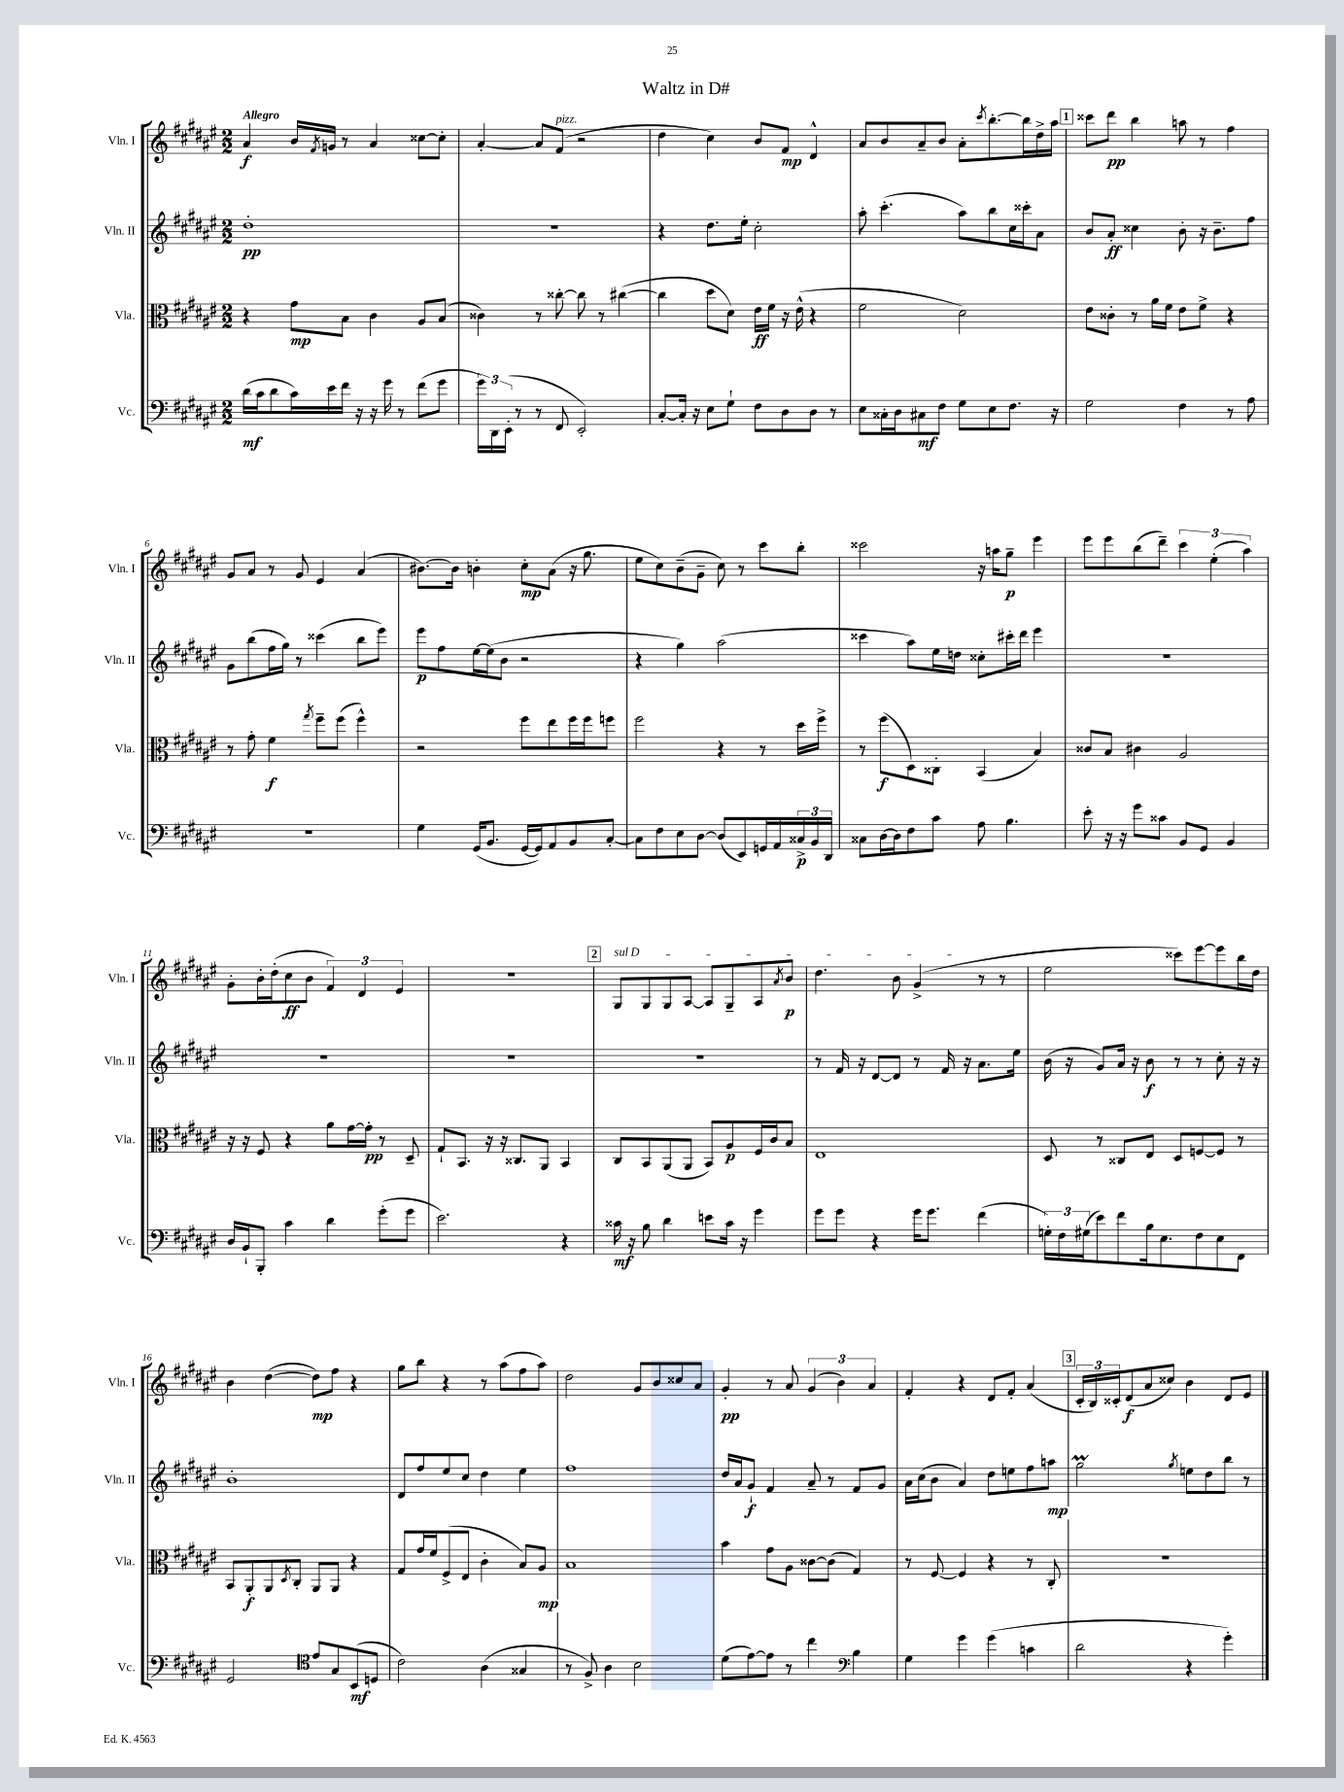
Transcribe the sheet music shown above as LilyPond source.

\header { title = "Waltz in D#" }
<<
\new StaffGroup <<
\new Staff = "s0" \with { instrumentName = "Vln. I" shortInstrumentName = "Vln. I" } {
    \clef treble \key fis \major \numericTimeSignature \time 2/2 \tempo "Allegro"
    ais'4\f b'16 \acciaccatura { fis'8 } g'16 r8 ais'4 cisis''8~ cisis''8-. |
    ais'4~-. ais'8 fis'8^\markup { \italic "pizz." }( r2 |
    dis''4 cis''4) b'8 fis'8\mp dis'4-^ |
    ais'8 b'8 ais'8-- b'8 ais'8-. \acciaccatura { cis'''8 } b''8.~-. b''16 dis''16-> ais''16 |
    \mark \markup { \box "1" } cisis'''8 dis'''8\pp b''4 a''8 r8 fis''4 |
    gis'8 ais'8 r8 gis'8 eis'4 ais'4( |
    bis'8.~) bis'16 b'4-. cis''8-.\mp ais'8( r16 gis''8. |
    eis''8 cis''8) b'8--( gis'8-- cis''8) r8 cis'''8 b''8-. |
    cisis'''2 r16 a''16 gis''8--\p eis'''4 |
    eis'''8 eis'''8 b''8( dis'''8--) \tuplet 3/2 { cis'''4 eis''4-.( ais''4) } |
    gis'8-. b'16-. dis''16-.( cis''8\ff b'8 \tuplet 3/2 { fis'4) dis'4 eis'4 } |
    R1 |
    \mark \markup { \box "2" } \once \override TextSpanner.bound-details.left.text = \markup { \italic "sul D" } gis8\startTextSpan gis8 gis8 ais8~ ais8 gis8-- ais8 \acciaccatura { ais'8 } b'8\p |
    dis''4. b'8 gis'4->\stopTextSpan( r8 r8 |
    eis''2 cisis'''8) eis'''8~ eis'''8 b''16 dis''16 |
    b'4 dis''4~( dis''8\mp) fis''8 r4 |
    gis''8 b''8 r4 r8 ais''8( fis''8 ais''8) |
    dis''2 gis'8 b'8 cisis''8 ais'8 |
    gis'4-.\pp r8 ais'8 \tuplet 3/2 { gis'4( b'4) ais'4 } |
    fis'4-. r4 dis'8 fis'8-. ais'4( |
    \mark \markup { \box "3" } \tuplet 3/2 { cis'16-. b16) cisis'16-. } dis'8\f( ais'8 cisis''8) b'4 dis'8 eis'8 \bar "|." |
}
\new Staff = "s1" \with { instrumentName = "Vln. II" shortInstrumentName = "Vln. II" } {
    \clef treble \key fis \major \numericTimeSignature \time 2/2
    dis''1-.\pp |
    r1 |
    r4 dis''8. eis''16-. cis''2-. |
    ais''8-. cis'''4.-.( ais''8) b''8 cis''16 cisis'''16-. ais'8 |
    \mark \markup { \box "1" } b'8 ais'8-.\ff cisis''4 b'8-. r16 b'8.-- fis''8 |
    gis'8 b''8( fis''16 gis''16) r8 cisis'''4( b''8 eis'''8) |
    eis'''8\p fis''8 eis''16~ eis''16( b'8 r2 |
    r4 gis''4) ais''2( |
    cisis'''4 ais''8) eis''16 d''16 cisis''8-. cis'''16-. dis'''16 eis'''4 |
    R1 |
    R1 |
    R1 |
    \mark \markup { \box "2" } R1 |
    r8 fis'16 r16 dis'8~ dis'8 r8 fis'16 r16 ais'8. eis''16 |
    b'16( r16 gis'8) ais'16 r16 b'8\f r8 r8 cis''8-. r16 r16 |
    b'1-. |
    dis'8 fis''8 eis''8 cis''8 dis''4 eis''4 |
    fis''1 |
    dis''16 ais'16 gis'8-!\f fis'4 ais'8-- r8 fis'8 gis'8 |
    ais'16 cis''16( b'8 ais'4) dis''8 e''8 fis''8 a''8\mp |
    \mark \markup { \box "3" } gis''2\prall \acciaccatura { gis''8 } e''8 dis''8 b''8 r8 \bar "|." |
}
\new Staff = "s2" \with { instrumentName = "Vla." shortInstrumentName = "Vla." } {
    \clef alto \key fis \major \numericTimeSignature \time 2/2
    r4 gis'8\mp b8 cis'4 ais8 b8( |
    cisis'4) r8 cisis''8~-. cisis''8 r8 cis''4~( |
    cis''4 dis''8 dis'8) eis'16\ff fis'16 r16 eis'16-^( r4 |
    fis'2 dis'2) |
    \mark \markup { \box "1" } eis'8 cisis'8-. r8 ais'16 fis'16 eis'8 fis'8-> r4 |
    r8 gis'8-. fis'4\f \acciaccatura { gis''8 } fis''8-- fis''8( fis''4-^) |
    r2 fis''8 eis''8 fis''16 fis''16 f''8 |
    fis''2 r4 r8 dis''16 fis''16-> |
    r8 fis''8\f( dis8) cisis8-. b,4( b4) |
    cisis'8 b8 cis'4 ais2 |
    r16 r16 fis8 r4 ais'8 gis'16~ gis'16-.\pp r8 dis8-- |
    gis8-! b,8. r16 r16 cisis8. ais,8 b,4 |
    \mark \markup { \box "2" } cis8 b,8 ais,8( ais,8 b,8) ais8\p fis16 cis'16 b8 |
    eis1 |
    dis8 r8 cisis8 eis8 dis8 f8~ f8 r8 |
    b,8 ais,8-.\f ais,8 \acciaccatura { dis8 } cis8-. ais,8 ais,8 r4 |
    gis8 gis'16 fis'16 fis8->( eis8 cis'4-. b8) ais8\mp |
    b1 |
    b'4 gis'8 ais8 cisis'8~ cisis'8( gis4) |
    r8 fis8~ fis4 r4 r8 cis8-. |
    \mark \markup { \box "3" } R1 \bar "|." |
}
\new Staff = "s3" \with { instrumentName = "Vc." shortInstrumentName = "Vc." } {
    \clef bass \key fis \major \numericTimeSignature \time 2/2
    dis'16\mf( cis'16 dis'8 cis'16) eis'16 fis'16 r16 r16 gis'16 r8 fis'8( gis'8 |
    \tuplet 3/2 { gis'16) dis,16 eis,16-.( } r8 r8 fis,8 eis,2-.) |
    cis8~-. cis16-. r16 eis8 gis8-! fis8 dis8 dis8 r8 |
    eis8 cisis16-. dis16 cis8\mf fis8 gis8 eis8 fis8. r16 |
    \mark \markup { \box "1" } gis2 fis4 r8 ais8 |
    R1 |
    gis4 gis,16( b,8. gis,16~ gis,16) ais,8 b,8 cis8~-. |
    cis8 fis8 eis8 dis8~ dis8( eis,8) g,16 ais,16 \tuplet 3/2 { cisis16->\p b,16 dis,16 } |
    cisis8 dis16~ dis16 fis8 cis'8 ais8 b4. |
    eis'8-. r16 r16 gis'8 cisis'8 b,8 gis,8 b,4 |
    dis16 b,16-! b,,8-. cis'4 dis'4 gis'8-.( gis'8 |
    eis'2.) r4 |
    \mark \markup { \box "2" } cisis'16\mf r16 b8 dis'4 e'8 cisis'16 r16 gis'4 |
    gis'8 gis'8 r4 gis'16 gis'8. fis'4( |
    \tuplet 3/2 { g16-.) fis16 gis16( } eis'8) fis'8 b16 eis8. fis8 eis8 fis,8 |
    gis,2 \clef tenor eis'8 gis8 b,8\mf( d8 |
    cis'2) ais4( gisis4 |
    r8 fis8->) ais4 b2 |
    dis'8( eis'8~) eis'8 r8 cis''4 \clef bass b4 |
    gis4 gis'4 gis'4( c'4 |
    \mark \markup { \box "3" } dis'2 r4 gis'4-.) \bar "|." |
}
>>
>>
